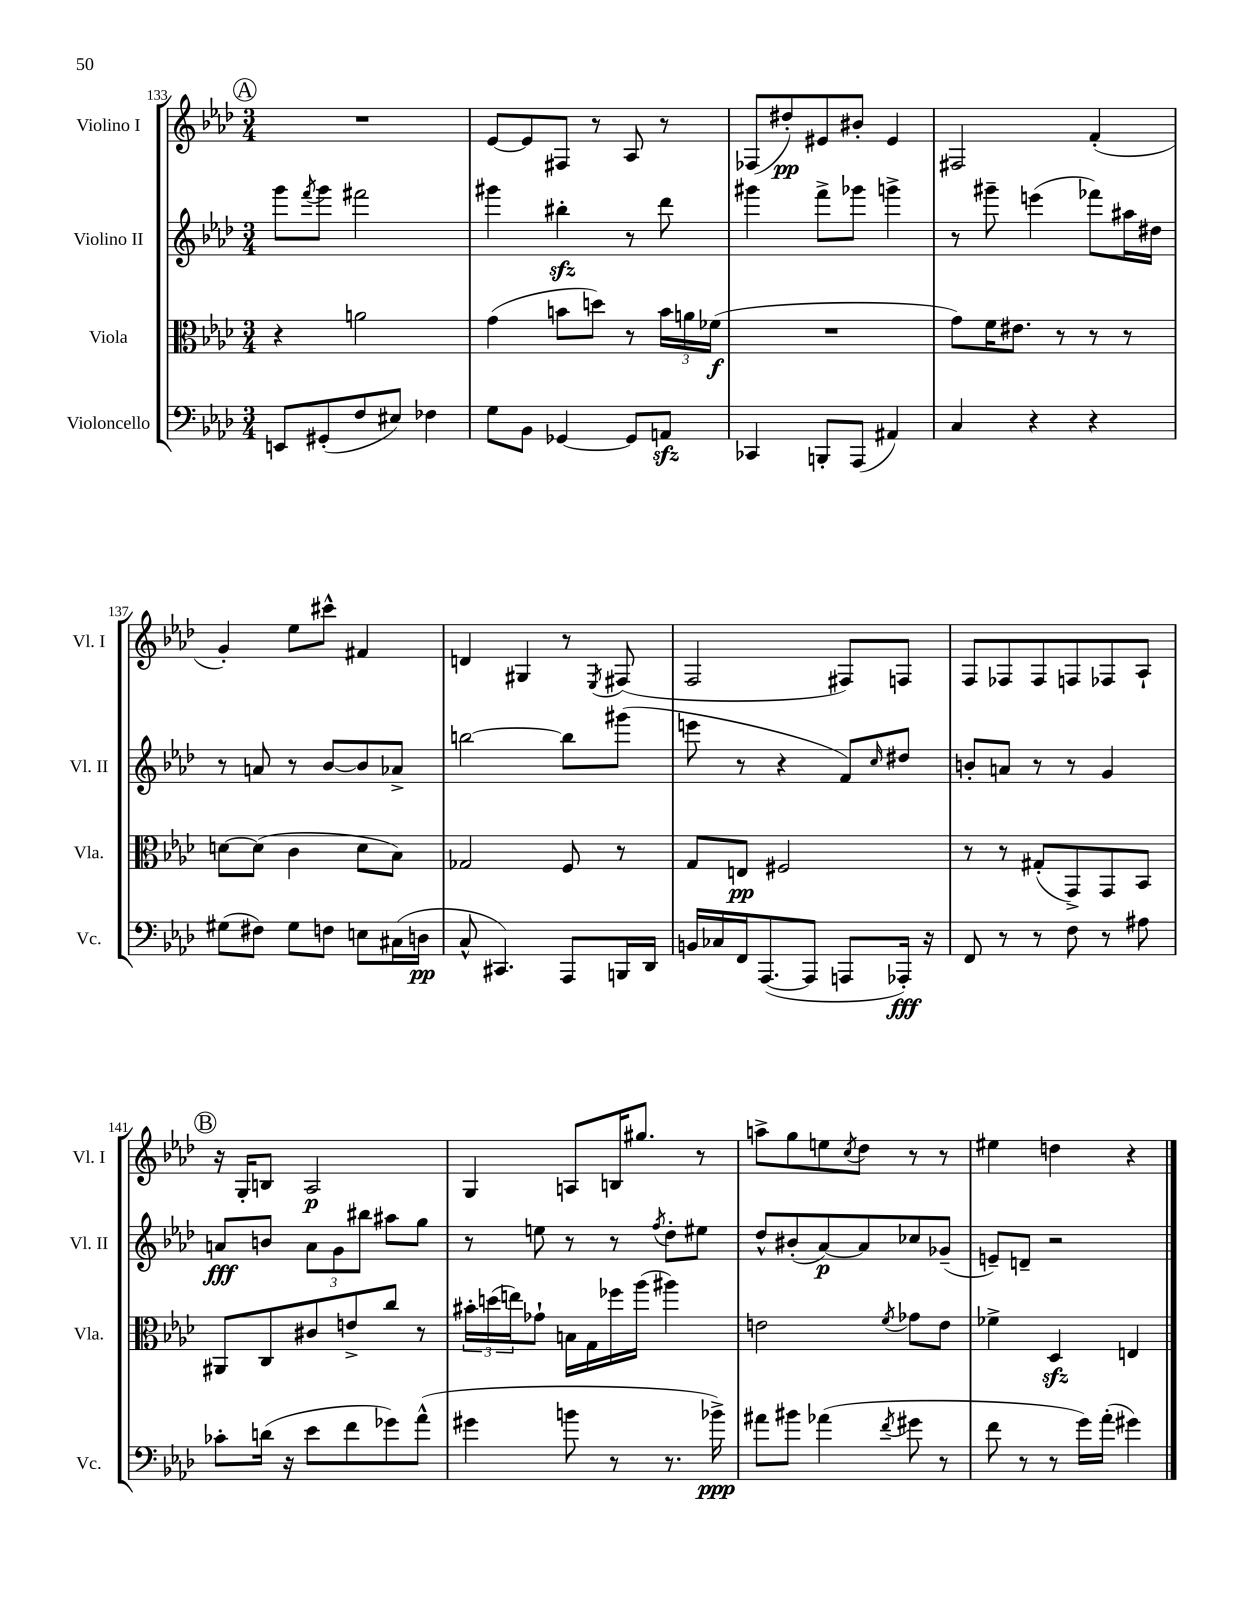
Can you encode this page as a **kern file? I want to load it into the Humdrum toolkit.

**kern	**kern	**kern	**kern
*staff4	*staff3	*staff2	*staff1
*clefF4	*clefC3	*clefG2	*clefG2
*k[b-e-a-d-]	*k[b-e-a-d-]	*k[b-e-a-d-]	*k[b-e-a-d-]
*M3/4	*M3/4	*M3/4	*M3/4
8EE	4r	8ggg	2.r
.	.	8qfff	.
(8GG#'	.	8ggg	.
8F	2a	2fff#	.
8E#)	.	.	.
4F-	.	.	.
=	=	=	=
8G	(4g	4ggg#	[8e-
8BB-	.	.	8e-]
[4GG-	8b	4bb#'	8F#
.	8dd)	.	8r
8GG-]	8r	8r	8A-
8AA	24b	8ddd-	8r
.	24a	.	.
.	(24f-	.	.
=	=	=	=
4CC-	2.r	4ggg#	(8F-
.	.	.	8dd#')
8BBB'	.	8fff^	8e#
(8AAA-	.	8ggg-	8b#'
4AA#)	.	4ggg^	4e#
=	=	=	=
4C	8g)	8r	2F#
.	16f	8ggg#~	.
.	8.e#	.	.
4r	.	(4eee	.
.	8r	.	.
4r	8r	8fff-)	(4f'
.	8r	16aa#	.
.	.	16dd#	.
=	=	=	=
(8G#	[8d	8r	4g')
8F#)	(8d]	8a	.
8G#	4c	8r	8ee-
8F	.	[8b-	8ccc#^^
8E	8d	8b-]	4f#
(16C#	8B-)	8a-^	.
16D	.	.	.
=	=	=	=
8C^^	2G-	[2bb	4d
4.CC#)	.	.	.
.	.	.	4G#
8AAA-	8F	8bb]	8r
.	.	.	8qE-
16BBB	8r	(8ggg#	(8F#
16DD-	.	.	.
=	=	=	=
16BB	8G	8eee	2F
16C-	.	.	.
16FF	8E	8r	.
([8.AAA-	.	.	.
.	2F#	4r	.
8AAA-]	.	.	.
8AAA	.	8f)	8F#)
.	.	16qqcc	.
16AAA-')	.	8dd#	8F
16r	.	.	.
=	=	=	=
8FF	8r	8b'	8F
8r	8r	8a	8F-
8r	(8G#'	8r	8F-
8F	8GG^)	8r	8F
8r	8GG	4g	8F-
8A#	8BB-	.	8A-`
=	=	=	=
8c-'	8AA#	8a	16r
.	.	.	16G'
(16d	8C	8b	8B
16r	.	.	.
8e-	8c#	12a	2A-
.	.	12g	.
8f	8e^	.	.
.	.	12bb#	.
8g-)	8cc	8aa#	.
(8a-^^	8r	8gg	.
=	=	=	=
4g#	24b#'	8r	4G
.	(24dd	.	.
.	24ee)	.	.
.	8g-`	8ee	.
8b	16B	8r	8A
.	16G	.	.
8r	16ff-	8r	16B
.	(16aa-	.	8.gg#
.	.	8qff	.
8.r	4aa#)	8dd-'	.
.	.	8ee#	8r
16b-^)	.	.	.
=	=	=	=
8a#	2e	8dd-^^	8aa^
8b#	.	(8b#'	8gg
(4a-	.	[8a-)	8ee
.	.	.	8qcc
.	.	8a-]	8dd-
8qf	8qf	.	.
8g#	8g-	8cc-	8r
8r	8e	(8g-~	8r
=	=	=	=
8f	4f-^	8e~)	4ee#
8r	.	8d~	.
8r	4D-	2r	4dd
16g)	.	.	.
(16a-'	.	.	.
4g#)	4E	.	4r
==	==	==	==
*-	*-	*-	*-
